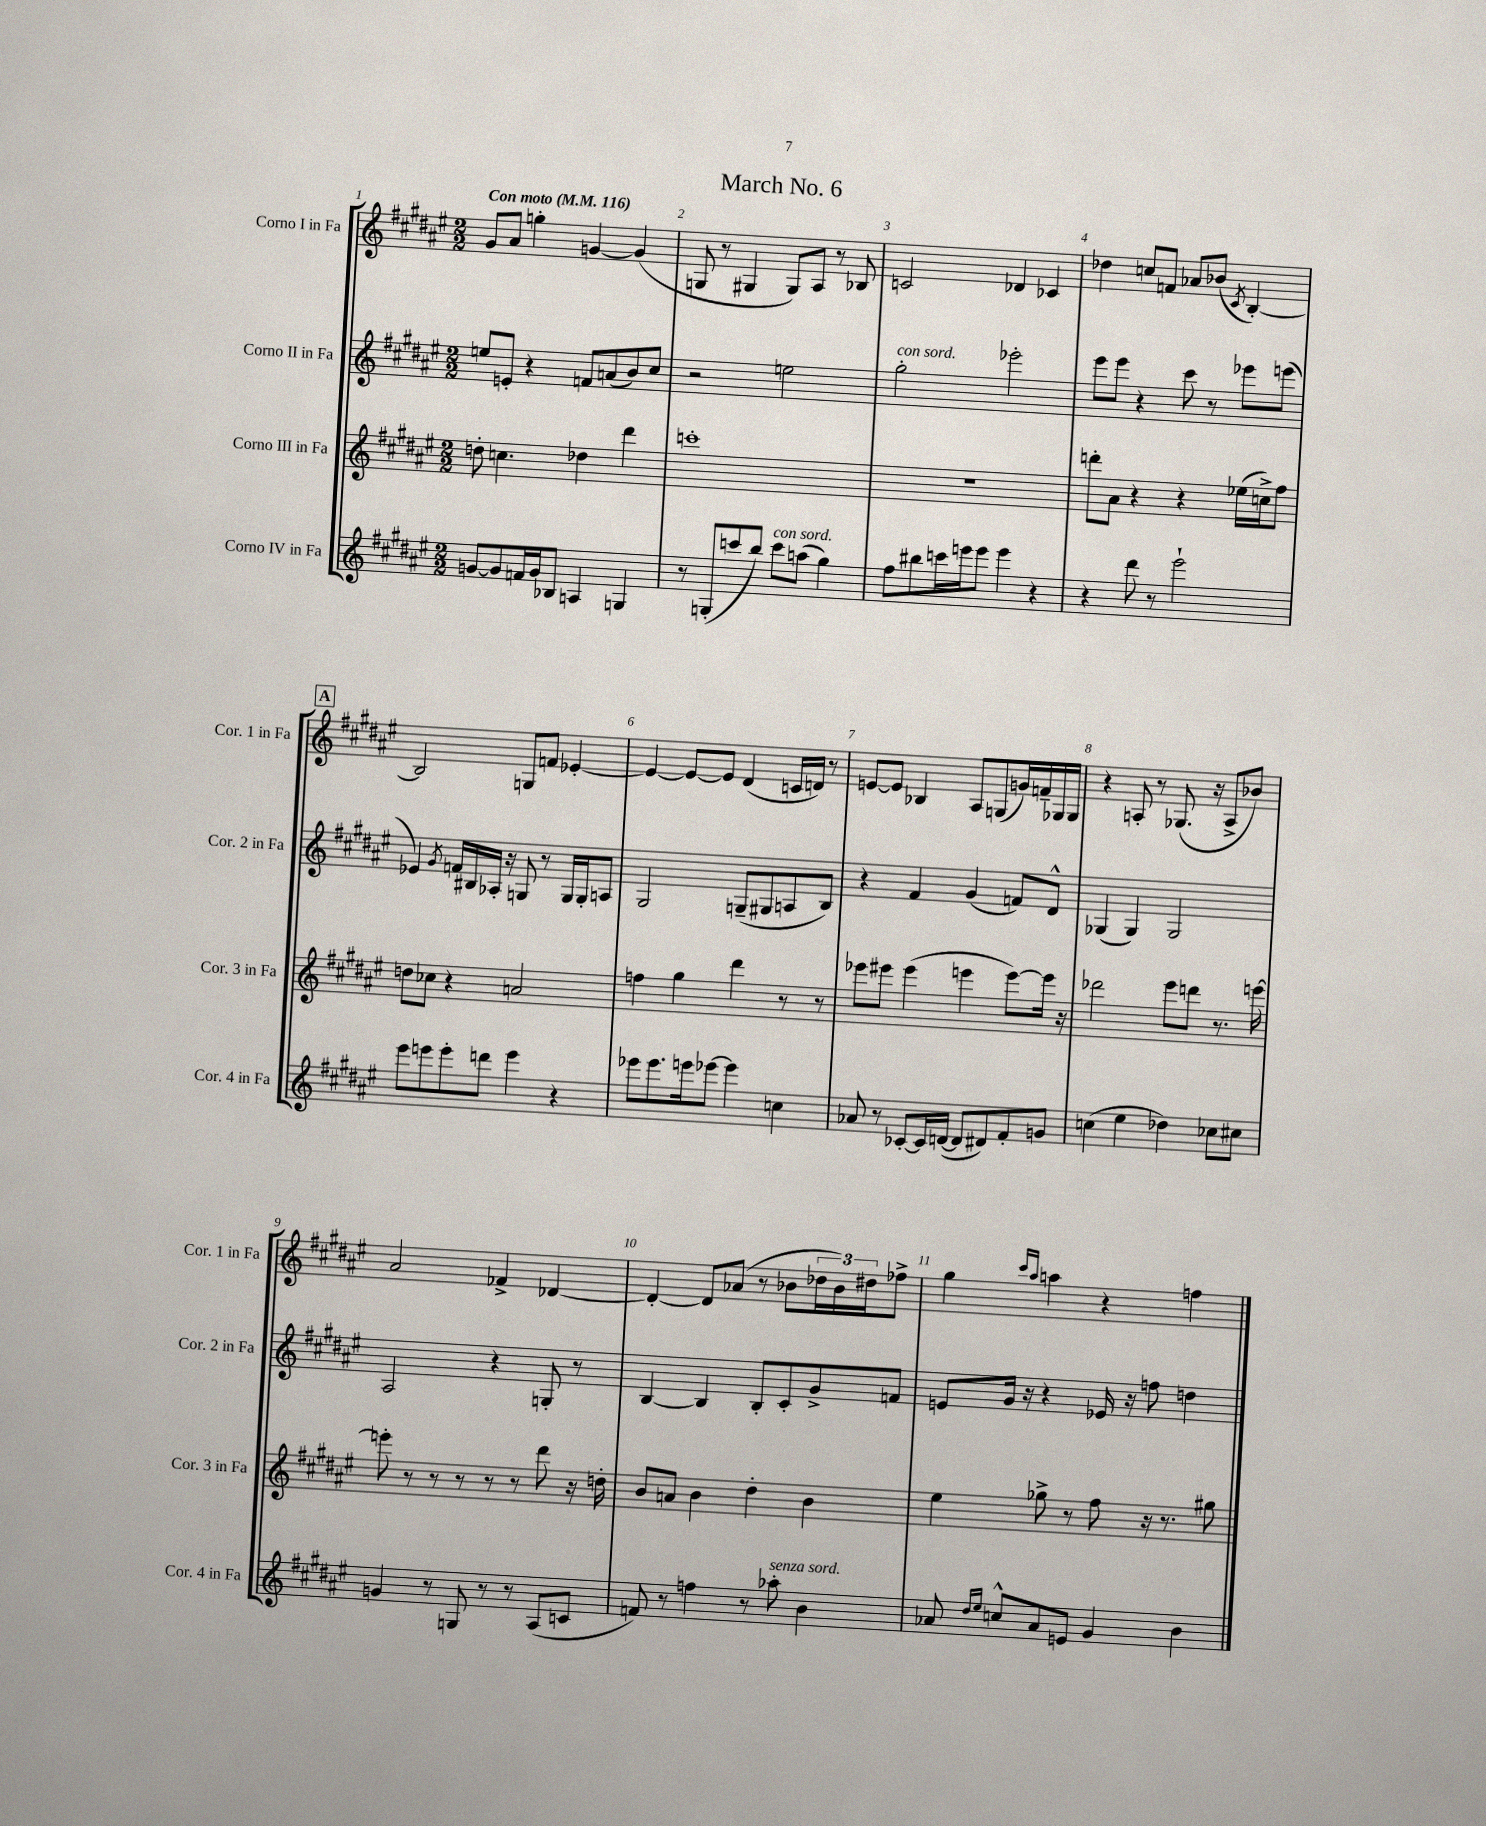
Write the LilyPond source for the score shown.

\header { title = "March No. 6" }
<<
\new StaffGroup <<
\new Staff = "s0" \with { instrumentName = "Corno I in Fa" shortInstrumentName = "Cor. 1 in Fa" } {
    \clef treble \key fis \major \numericTimeSignature \time 2/2 \tempo "Con moto" 4 = 116
    gis'8 ais'8 g''4-. g'4~ g'4( |
    g8 r8 gis4 gis8) ais8 r8 bes8 |
    c'2 des'4 ces'4 |
    des''4 c''8 f'8 aes'8 bes'8( \acciaccatura { cis'8 } b4~-.) |
    \mark \markup { \box "A" } b2 g8 f'8 ees'4~-. |
    ees'4~ ees'8~ ees'8 dis'4( c'16 d'16) r8 |
    e'8~ e'8 bes4 ais8 g8( g'16) f'16-- ges16 ges16 |
    r4 a8-. r8 ges8.( r16 a8-> bes'8) |
    ais'2 fes'4-> des'4~ |
    des'4~-. des'8 aes'8( r8 bes'8 \tuplet 3/2 { des''16 bes'16) dis''16 } fes''8-> |
    gis''4 \grace { cis'''16 ais''16 } a''4 r4 f''4 \bar "|." |
}
\new Staff = "s1" \with { instrumentName = "Corno II in Fa" shortInstrumentName = "Cor. 2 in Fa" } {
    \clef treble \key fis \major \numericTimeSignature \time 2/2
    e''8 e'8-. r4 f'8 a'8( b'8) cis''8 |
    r2 e''2 |
    gis''2-.^\markup { \italic "con sord." } ees'''2-. |
    eis'''8 eis'''8 r4 cis'''8 r8 ees'''8 e'''8( |
    \mark \markup { \box "A" } ees'4) \acciaccatura { gis'8 } f'16 bis16 aes16-. r16 g8 r8 g16 g16-. a8 |
    gis2 g8--( gis8 a8 b8) |
    r4 fis'4 gis'4( f'8) dis'8-^ |
    ges4( ges4) ges2 |
    ais2 r4 g8-. r8 |
    b4~ b4 b8-. cis'8-. gis'8-> f'8 |
    e'8 gis'16 r16 r4 ees'16 r16 f''8 d''4 \bar "|." |
}
\new Staff = "s2" \with { instrumentName = "Corno III in Fa" shortInstrumentName = "Cor. 3 in Fa" } {
    \clef treble \key fis \major \numericTimeSignature \time 2/2
    d''8-. c''4. des''4 dis'''4 |
    c'''1-. |
    R1 |
    d'''8-. ais'8 r4 r4 ees''16( c''16->) fis''8 |
    \mark \markup { \box "A" } d''8 ces''8 r4 a'2 |
    f''4 gis''4 dis'''4 r8 r8 |
    ees'''8 eis'''8 eis'''4( e'''4 e'''8~) e'''16 r16 |
    des'''2 eis'''8 d'''8 r8. e'''16~ |
    e'''8-. r8 r8 r8 r8 r8 dis'''8 r16 d''16-. |
    b'8 a'8 b'4 dis''4-. b'4 |
    eis''4 ges''8-> r8 fis''8 r16 r8. gis''8 \bar "|." |
}
\new Staff = "s3" \with { instrumentName = "Corno IV in Fa" shortInstrumentName = "Cor. 4 in Fa" } {
    \clef treble \key fis \major \numericTimeSignature \time 2/2
    g'8~ g'8 f'16 g'16 bes8 a4 g4 |
    r8 g8-.( c'''8 b''8) c'''8^\markup { \italic "con sord." } a''8( gis''4) |
    fis''8 bis''8 c'''16 e'''16 e'''8 e'''4 r4 |
    r4 dis'''8 r8 eis'''2-! |
    \mark \markup { \box "A" } eis'''8 e'''8 e'''8-. d'''8 e'''4 r4 |
    ees'''8 ees'''8. e'''16 ees'''8~ ees'''4 c''4 |
    aes'8 r8 ces'8~-. ces'16 d'16~( d'8 dis'8) fis'8-. g'8 |
    c''4( eis''4 des''4) ces''8 cis''8 |
    g'4 r8 g8 r8 r8 ais8( c'8 |
    f'8) r8 f''4 r8 aes''8-.^\markup { \italic "senza sord." } b'4 |
    aes'8 \grace { dis''16 eis''16 } c''8-^ aes'8 e'8 gis'4 b'4 \bar "|." |
}
>>
>>
\layout { \context { \Score \override BarNumber.break-visibility = ##(#f #t #t) barNumberVisibility = #all-bar-numbers-visible } }
